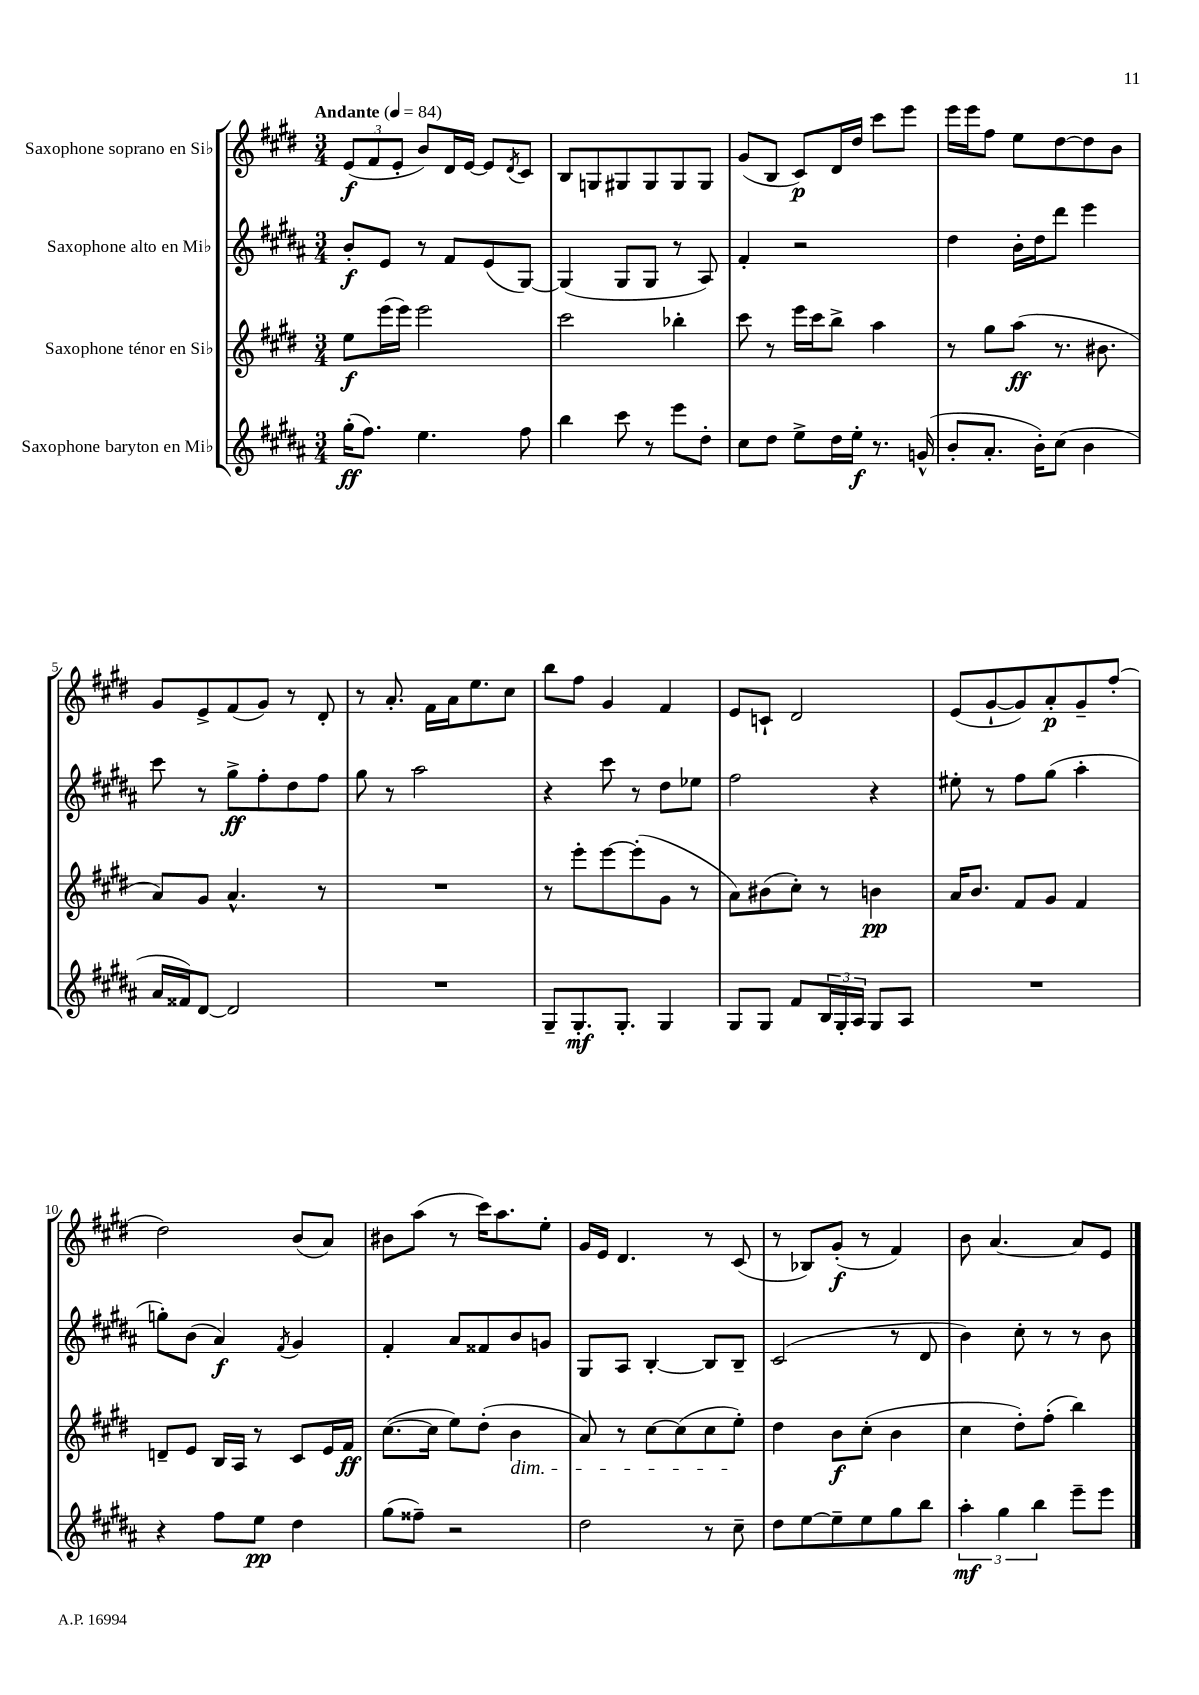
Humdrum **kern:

**kern	**dynam	**kern	**dynam	**kern	**dynam	**kern	**dynam
*part4	*part4	*part3	*part3	*part2	*part2	*part1	*part1
*staff4	*staff4	*staff3	*staff3	*staff2	*staff2	*staff1	*staff1
*I"Saxophone baryton en Mi♭	*	*I"Saxophone ténor en Si♭	*	*I"Saxophone alto en Mi♭	*	*I"Saxophone soprano en Si♭	*
*clefG2	*	*clefG2	*	*clefG2	*	*clefG2	*
*k[f#c#g#d#a#]	*	*k[f#c#g#d#]	*	*k[f#c#g#d#a#]	*	*k[f#c#g#d#]	*
*M3/4	*	*M3/4	*	*M3/4	*	*M3/4	*
*MM84	*	*MM84	*	*MM84	*	*MM84	*
=1	=1	=1	=1	=1	=1	=1	=1
!	!	!	!	!	!	!LO:TX:a:B:t=Andante	!
(16gg#'\KL	ff	8ee\L	f	8b'/L	f	(12e/L	f
8.ff#\J)	.	.	.	.	.	.	.
.	.	.	.	.	.	12f#/	.
.	.	(16eee\L	.	8e/J	.	.	.
.	.	.	.	.	.	12e'/J	.
.	.	16eee\JJ)	.	.	.	.	.
4.ee\	.	2eee\	.	8r	.	8b/L)	.
.	.	.	.	8f#/L	.	16d#/L	.
.	.	.	.	.	.	[16e/JJ	.
.	.	.	.	(8e/	.	8e/L]	.
.	.	.	.	.	.	8qd#/	.
8ff#\	.	.	.	[8G#/J)	.	8c#/J	.
=2	=2	=2	=2	=2	=2	=2	=2
4bb\	.	2ccc#\	.	(4G#/]	.	8B/L	.
.	.	.	.	.	.	8Gn/	.
8ccc#\	.	.	.	8G#/L	.	8G#X/	.
8r	.	.	.	8G#/J	.	8G#/	.
8eee\L	.	4bb-X'\	.	8r	.	8G#/	.
8dd#'\J	.	.	.	8A#/)	.	8G#/J	.
=3	=3	=3	=3	=3	=3	=3	=3
8cc#\L	.	8ccc#\	.	4f#'/	.	(8g#/L	.
8dd#\J	.	8r	.	.	.	8B/J	.
8ee^\L	.	16eee\LL	.	2r	.	8c#/L)	p
.	.	16ccc#\J	.	.	.	.	.
16dd#\L	.	8bb^\J	.	.	.	16d#/L	.
16ee'\JJ	f	.	.	.	.	16dd#/JJ	.
8.r	.	4aa\	.	.	.	8ccc#\L	.
.	.	.	.	.	.	8eee\J	.
(16gn^^/	.	.	.	.	.	.	.
=4	=4	=4	=4	=4	=4	=4	=4
8b'/L	.	8r	.	4dd#\	.	16eee\LL	.
.	.	.	.	.	.	16eee\J	.
8.a#'/J	.	8gg#\L	.	.	.	8ff#\J	.
.	.	(8aa\J	ff	16b'\LL	.	8ee\L	.
16b'\KL)	.	.	.	16dd#\J	.	.	.
(8cc#\J	.	8.r	.	8ddd#\J	.	[8dd#\	.
4b\	.	.	.	4eee\	.	8dd#\]	.
.	.	8.b#X\	.	.	.	.	.
.	.	.	.	.	.	8b\J	.
!!LO:LB:g=z
=5	=5	=5	=5	=5	=5	=5	=5
16a#/LL	.	8a/L)	.	8ccc#\	.	8g#/L	.
16f##X/J)	.	.	.	.	.	.	.
[8d#/J	.	8g#/J	.	8r	.	8e^/	.
2d#/]	.	4.a^^/	.	8gg#^\L	ff	(8f#/	.
.	.	.	.	8ff#'\	.	8g#/J)	.
.	.	.	.	8dd#\	.	8r	.
.	.	8r	.	8ff#\J	.	8d#'/	.
=6	=6	=6	=6	=6	=6	=6	=6
2.r	.	2.r	.	8gg#\	.	8r	.
.	.	.	.	8r	.	8.a'/	.
.	.	.	.	2aa#\	.	.	.
.	.	.	.	.	.	16f#\LL	.
.	.	.	.	.	.	16a\J	.
.	.	.	.	.	.	8.ee\	.
.	.	.	.	.	.	8cc#\J	.
=7	=7	=7	=7	=7	=7	=7	=7
8G#~/L	.	8r	.	4r	.	8bb\L	.
8.G#'/	mf	8eee'\L	.	.	.	8ff#\J	.
.	.	[8eee\	.	8ccc#\	.	4g#/	.
8.G#'/J	.	.	.	.	.	.	.
.	.	(8eee'\]	.	8r	.	.	.
4G#/	.	8g#\J	.	8dd#\L	.	4f#/	.
.	.	8r	.	8ee-X\J	.	.	.
=8	=8	=8	=8	=8	=8	=8	=8
8G#/L	.	8a\L)	.	2ff#\	.	8e/L	.
8G#/J	.	(8b#X\	.	.	.	8cn`/J	.
8f#/L	.	8cc#'\J)	.	.	.	2d#/	.
24B/L	.	8r	.	.	.	.	.
24G#'/	.	.	.	.	.	.	.
24A#/JJ	.	.	.	.	.	.	.
8G#/L	.	4bn\	pp	4r	.	.	.
8A#/J	.	.	.	.	.	.	.
=9	=9	=9	=9	=9	=9	=9	=9
2.r	.	16a/KL	.	8ee#X'\	.	(8e/L	.
.	.	8.b/J	.	.	.	.	.
.	.	.	.	8r	.	[8g#`/	.
.	.	8f#/L	.	8ff#\L	.	8g#/])	.
.	.	8g#/J	.	(8gg#\J	.	8a'/	p
.	.	4f#/	.	4aa#'\	.	8g#~/	.
.	.	.	.	.	.	(8ff#'/J	.
!!LO:LB:g=z
=10	=10	=10	=10	=10	=10	=10	=10
4r	.	8dn~/L	.	8ggn'\L)	.	2dd#\)	.
.	.	8e/J	.	(8b\J	.	.	.
8ff#\L	.	16B/LL	.	4a#/)	f	.	.
.	.	16A/JJ	.	.	.	.	.
8ee\J	pp	8r	.	.	.	.	.
.	.	.	.	8qf#/	.	.	.
4dd#\	.	8c#/L	.	4g#/	.	(8b/L	.
.	.	16e/L	.	.	.	8a/J)	.
.	.	16f#/JJ	ff	.	.	.	.
=11	=11	=11	=11	=11	=11	=11	=11
(8gg#\L	.	([8.cc#\L	.	4f#'/	.	8b#X\L	.
8ff##X~\J)	.	.	.	.	.	(8aa\J	.
.	.	16cc#\Jk]	.	.	.	.	.
2r	.	8ee\L)	.	8a#/L	.	8r	.
.	.	(8dd#'\J	.	8f##X/	.	16ccc#\KL)	.
.	.	.	.	.	.	8.aa\	.
!	!	!LO:TX:b:i:t=dim.	!	!	!	!	!
.	.	4b\	.	8b/	.	.	.
.	.	.	.	8gn/J	.	8ee'\J	.
=12	=12	=12	=12	=12	=12	=12	=12
2dd#\	.	8a/)	.	8G#/L	.	16g#/LL	.
.	.	.	.	.	.	16e/JJ	.
.	.	8r	.	8A#/J	.	4.d#/	.
.	.	[8cc#\L	.	[4B'/	.	.	.
.	.	(8cc#\]	.	.	.	.	.
8r	.	8cc#\	.	8B/L]	.	8r	.
8cc#~\	.	8ee'\J)	.	8B~/J	.	(8c#/	.
=13	=13	=13	=13	=13	=13	=13	=13
8dd#\L	.	4dd#\	.	(2c#/	.	8r	.
[8ee\	.	.	.	.	.	8B-X/L)	.
8ee~\]	.	8b\L	f	.	.	(8g#'/J	f
8ee\	.	(8cc#'\J	.	.	.	8r	.
8gg#\	.	4b\	.	8r	.	4f#/)	.
8bb\J	.	.	.	8d#/	.	.	.
=14	=14	=14	=14	=14	=14	=14	=14
6aa#'\	mf	4cc#\	.	4b\)	.	8b\	.
.	.	.	.	.	.	[4.a/	.
6gg#\	.	.	.	.	.	.	.
.	.	8dd#'\L)	.	8cc#'\	.	.	.
6bb\	.	.	.	.	.	.	.
.	.	(8ff#'\J	.	8r	.	.	.
8eee~\L	.	4bb\)	.	8r	.	8a/L]	.
8eee\J	.	.	.	8b\	.	8e/J	.
==	==	==	==	==	==	==	==
*-	*-	*-	*-	*-	*-	*-	*-
